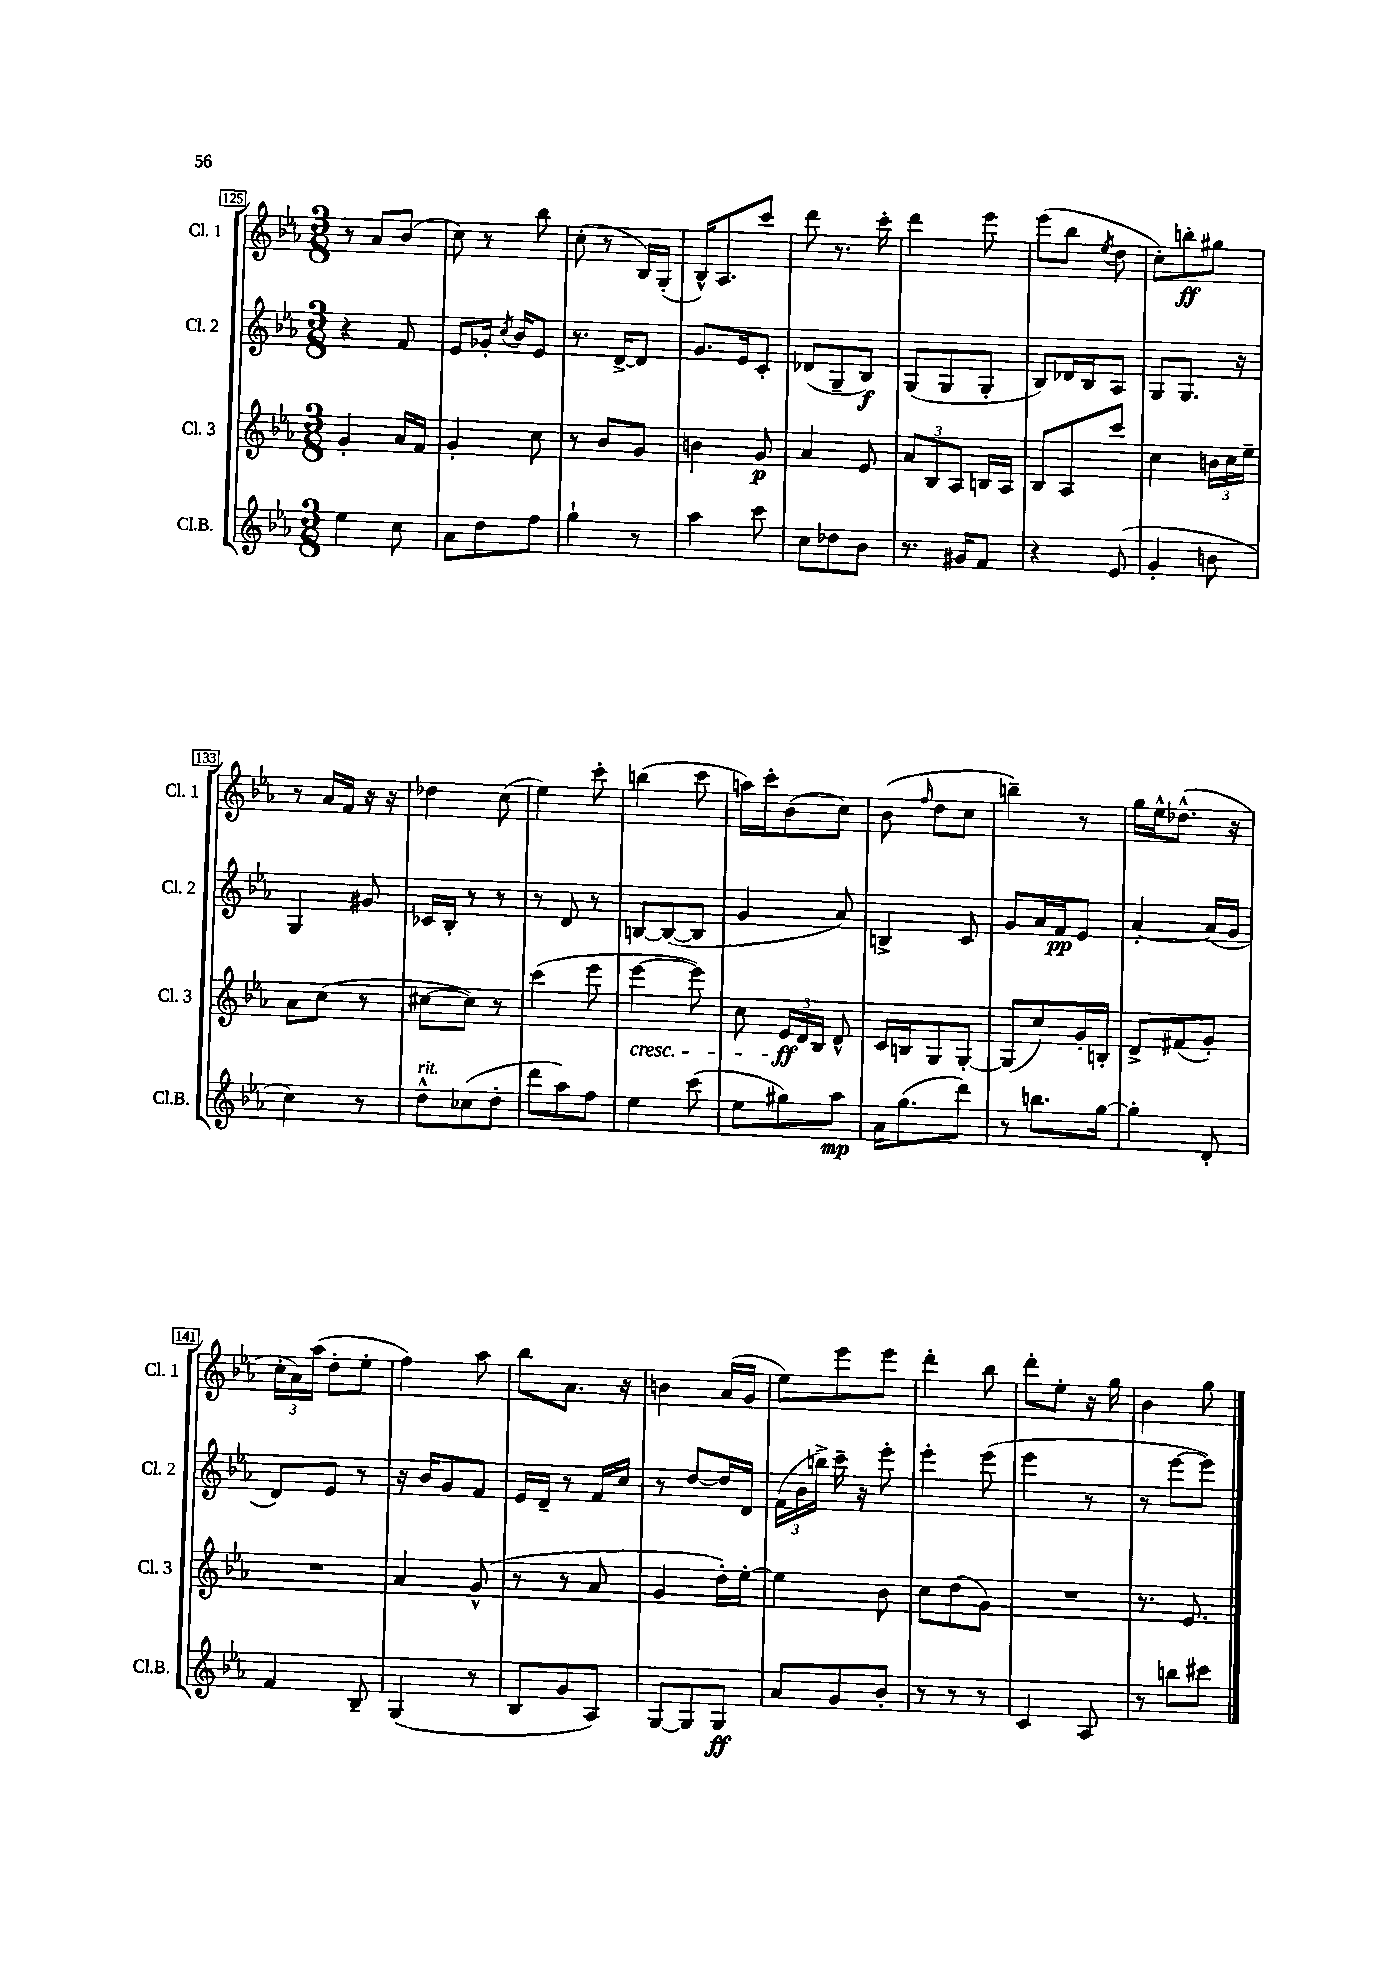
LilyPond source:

<<
\new StaffGroup <<
\new Staff = "s0" \with { instrumentName = "Cl. 1" shortInstrumentName = "Cl. 1" } {
    \clef treble \key ees \major \numericTimeSignature \time 3/8
    \autoBeamOff r8 aes'8[ bes'8]( |
    c''8) r8 bes''8 |
    c''8-.( r8 bes16[) g16]-.( |
    bes16[-^) aes8. c'''8] |
    d'''8 r8. c'''16-. |
    d'''4 ees'''8 |
    ees'''8[( bes''8] \acciaccatura { ees''8 } d''8 |
    c''8[-.) b''8-.\ff gis''8] |
    r8 aes'16[ f'16] r16 r16 |
    des''4 c''8( |
    ees''4) c'''8-. |
    b''4( c'''8 |
    a''16[) c'''16-. bes'8( c''8]) |
    bes'8( \grace { f''16 } d''8[ c''8] |
    b''4--) r8 |
    g''16[ ees''16-^ des''8.]-^( r16 |
    \tuplet 3/2 { c''16[-. aes'16) aes''16]( } d''8[-. ees''8]-. |
    f''4) aes''8 |
    bes''8[ aes'8.] r16 |
    b'4 aes'16[( g'16] |
    ees''8[) ees'''8 ees'''8] |
    d'''4-. bes''8 |
    d'''8[-. ees''8]-. r16 g''16 |
    bes'4 g''8 \bar "|." |
}
\new Staff = "s1" \with { instrumentName = "Cl. 2" shortInstrumentName = "Cl. 2" } {
    \clef treble \key ees \major \numericTimeSignature \time 3/8
    \autoBeamOff r4 f'8 |
    ees'8[ ges'16]-. \acciaccatura { c''8 } bes'16[ ees'8] |
    r8. d'16[~-> d'8] |
    g'8.[ ees'16 c'8]-. |
    des'8[( g8-- bes8]\f) |
    g8[( g8 g8]-. |
    bes8[) des'16 bes16 aes8] |
    g8[ g8.] r16 |
    g4 gis'8 |
    ces'16[ bes16]-. r8 r8 |
    r8 d'8 r8 |
    b8[~ b8~( b8] |
    g'4 aes'8) |
    b4-> c'8 |
    g'8[ aes'16 f'16\pp ees'8] |
    aes'4~-. aes'16[( g'16] |
    d'8[) ees'8] r8 |
    r16 bes'16[ g'8 f'8] |
    ees'16[ d'16]-- r8 f'16[ c''16] |
    r8 d''8[~ d''16 d'16] |
    \tuplet 3/2 { f'16[( bes'16 b''16]->) } c'''16-- r16 ees'''8-. |
    ees'''4-. ees'''8( |
    ees'''4 r8 |
    r8 ees'''8[~ ees'''8]) \bar "|." |
}
\new Staff = "s2" \with { instrumentName = "Cl. 3" shortInstrumentName = "Cl. 3" } {
    \clef treble \key ees \major \numericTimeSignature \time 3/8
    \autoBeamOff g'4-. aes'16[ f'16] |
    g'4-. c''8 |
    r8 bes'8[ g'8] |
    b'4 g'8\p |
    aes'4 ees'8 |
    \tuplet 3/2 { aes'8[ bes8 aes8] } b16[ aes16] |
    bes8[ aes8 c'''8] |
    c''4 \tuplet 3/2 { b'16[ c''16 ees''16]-- } |
    aes'8[ c''8]( r8 |
    cis''8[~ cis''8]) r8 |
    c'''4( ees'''8 |
    ees'''4~\cresc ees'''8) |
    c''8 \tuplet 3/2 { ees'16[\ff\! d'16 bes16] } d'8-^ |
    c'16[ b16 g8 g8]~-. |
    g8[( c''8) g'16-. b16]-. |
    d'8[-> fis'8( g'8]-.) |
    R4. |
    aes'4 g'8-^( |
    r8 r8 aes'8 |
    g'4 d''16[-.) ees''16]~-. |
    ees''4 bes'8 |
    c''8[ d''8( g'8]) |
    R4. |
    r8. ees'8. \bar "|." |
}
\new Staff = "s3" \with { instrumentName = "Cl.B." shortInstrumentName = "Cl.B." } {
    \clef treble \key ees \major \numericTimeSignature \time 3/8
    \autoBeamOff ees''4 c''8 |
    aes'8[ d''8 f''8] |
    g''4-! r8 |
    aes''4 c'''8 |
    c''8[ des''8 bes'8] |
    r8. gis'16[ f'8] |
    r4 ees'8( |
    g'4-. b'8 |
    c''4) r8 |
    d''8[-^^\markup { \italic "rit." } ces''8( d''8]-. |
    d'''8[ aes''8) f''8] |
    ees''4 c'''8( |
    ees''8[ gis''8) aes''8]\mp |
    aes'16[ g''8.( d'''8]) |
    r8 b''8.[ g''16]~ |
    g''4-. d'8-. |
    f'4 bes8-- |
    g4( r8 |
    bes8[ g'8 aes8]) |
    g8[~ g8 g8]\ff |
    aes'8[ g'8 bes'8]-. |
    r8 r8 r8 |
    c'4 aes8 |
    r8 b''8[ cis'''8] \bar "|." |
}
>>
>>
\layout { \context { \Score currentBarNumber = #125 \override BarNumber.stencil = #(make-stencil-boxer 0.1 0.3 ly:text-interface::print) } }
